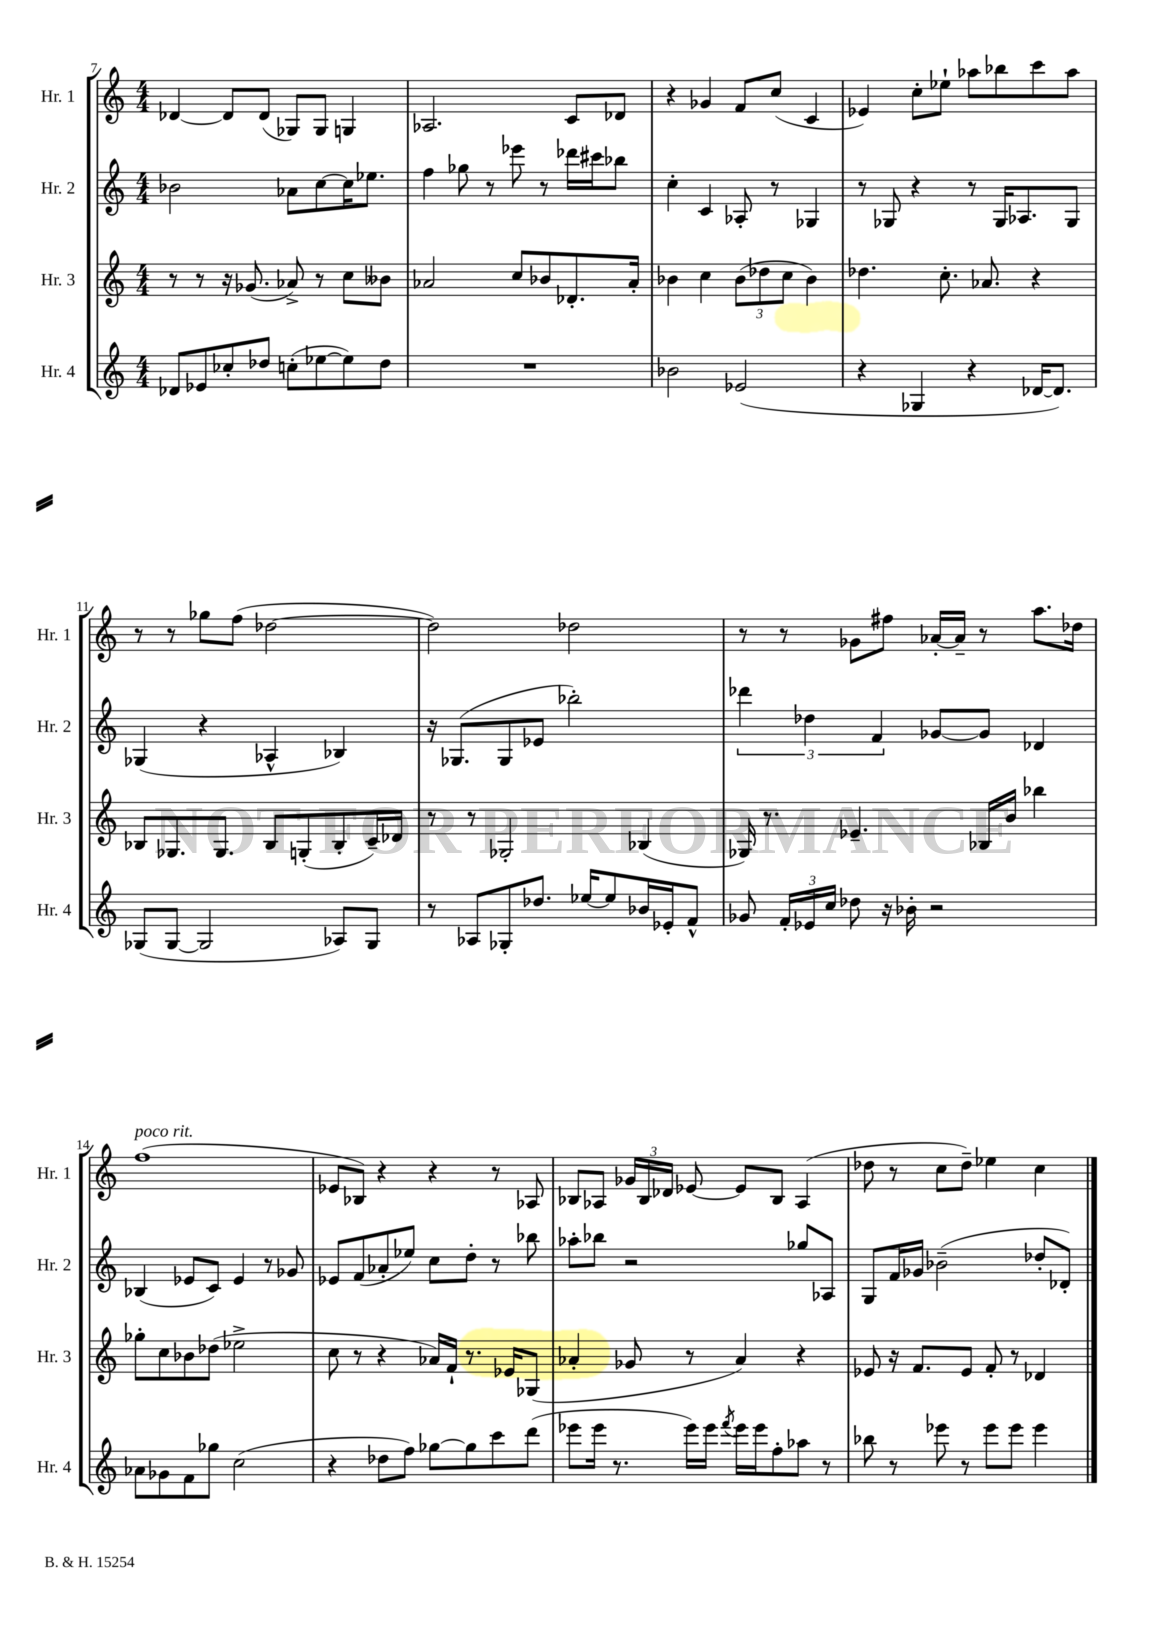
<<
\new StaffGroup <<
\new Staff = "s0" \with { instrumentName = "Hr. 1" shortInstrumentName = "Hr. 1" } {
    \clef treble \key c \major \numericTimeSignature \time 4/4
    \autoBeamOff des'4~ des'8[ des'8]( ges8[) ges8] g4 |
    aes2. c'8[ des'8] |
    r4 ges'4 f'8[ c''8]( c'4 |
    ees'4) c''8[-. ees''8]-! aes''8[ bes''8 c'''8 aes''8] |
    r8 r8 ges''8[ f''8]( des''2~ |
    des''2) des''2 |
    r8 r8 ges'8[ fis''8] aes'16[~-. aes'16]-- r8 a''8.[ des''16] |
    f''1^\markup { \italic "poco rit." }( |
    ees'8[ bes8]) r4 r4 r8 aes8 |
    bes8[ aes8] \tuplet 3/2 { ges'16[ bes16 des'16] } ees'8~ ees'8[ bes8] aes4( |
    des''8 r8 c''8[ des''8]--) ees''4 c''4 \bar "|." |
}
\new Staff = "s1" \with { instrumentName = "Hr. 2" shortInstrumentName = "Hr. 2" } {
    \clef treble \key c \major \numericTimeSignature \time 4/4
    \autoBeamOff bes'2 aes'8[ c''8~ c''16 ees''8.] |
    f''4 ges''8 r8 ees'''8 r8 des'''16[ cis'''16 bes''8] |
    c''4-. c'4 aes8-. r8 ges4 |
    r8 ges8 r4 r8 ges16[ aes8. ges8] |
    ges4( r4 aes4-^ bes4) |
    r16 ges8.[( ges8 ees'8] bes''2-.) |
    \tuplet 3/2 { des'''4 des''4 f'4 } ges'8[~ ges'8] des'4 |
    bes4( ees'8[ c'8]) ees'4 r8 ges'8 |
    ees'8[ f'8( aes'8-. ees''8]) c''8[ d''8]-. r8 bes''8 |
    aes''8[-. bes''8] r2 ges''8[ aes8] |
    g8[ f'16 ges'16] bes'2--( des''8[-. des'8]-.) \bar "|." |
}
\new Staff = "s2" \with { instrumentName = "Hr. 3" shortInstrumentName = "Hr. 3" } {
    \clef treble \key c \major \numericTimeSignature \time 4/4
    \autoBeamOff r8 r8 r16 ges'8.( aes'8->) r8 c''8[ beses'8] |
    aes'2 c''8[ bes'8 des'8.-. aes'16]-. |
    bes'4 c''4 \tuplet 3/2 { bes'8[( des''8 c''8] } bes'4) |
    des''4. c''8.-. aes'8. r4 |
    bes8[ ges8. ges8.] bes8[ g8-.( bes8-. c'16--) des'16] |
    r8 r8 ges2-. bes4( |
    ges16) r8. ees'4.-- bes16[ b'16] bes''4 |
    ges''8[-. c''8 bes'8 des''8]( ees''2-> |
    c''8 r8 r4 aes'16[) f'16]-! r8. ees'16[ ges8]( |
    aes'4-. ges'8 r8 aes'4) r4 |
    ees'8 r16 f'8.[ ees'8] f'8-. r8 des'4 \bar "|." |
}
\new Staff = "s3" \with { instrumentName = "Hr. 4" shortInstrumentName = "Hr. 4" } {
    \clef treble \key c \major \numericTimeSignature \time 4/4
    \autoBeamOff des'8[ ees'8 ces''8-. des''8] c''8[-.( ees''8~ ees''8) des''8] |
    R1 |
    bes'2 ees'2( |
    r4 ges4 r4 des'16[~ des'8.]) |
    ges8[( ges8]~ ges2 aes8[) ges8] |
    r8 aes8[ ges8-. des''8.] ees''16[~ ees''8 bes'16 ees'16-. f'8]-^ |
    ges'8 \tuplet 3/2 { f'16[-. ees'16 c''16] } des''8 r16 bes'16-. r2 |
    aes'8[ ges'8 f'8 ges''8] c''2( |
    r4 des''8[ f''8]) ges''8[~ ges''8 c'''8 d'''8]( |
    ees'''8[ ees'''16] r8. ees'''16[) ees'''16] \acciaccatura { f'''8 } ees'''16[ ees'''16 f''8-. aes''8] r8 |
    bes''8 r8 ees'''8 r8 ees'''8[ ees'''8] ees'''4 \bar "|." |
}
>>
>>
\layout { \context { \Score currentBarNumber = #7 } }
